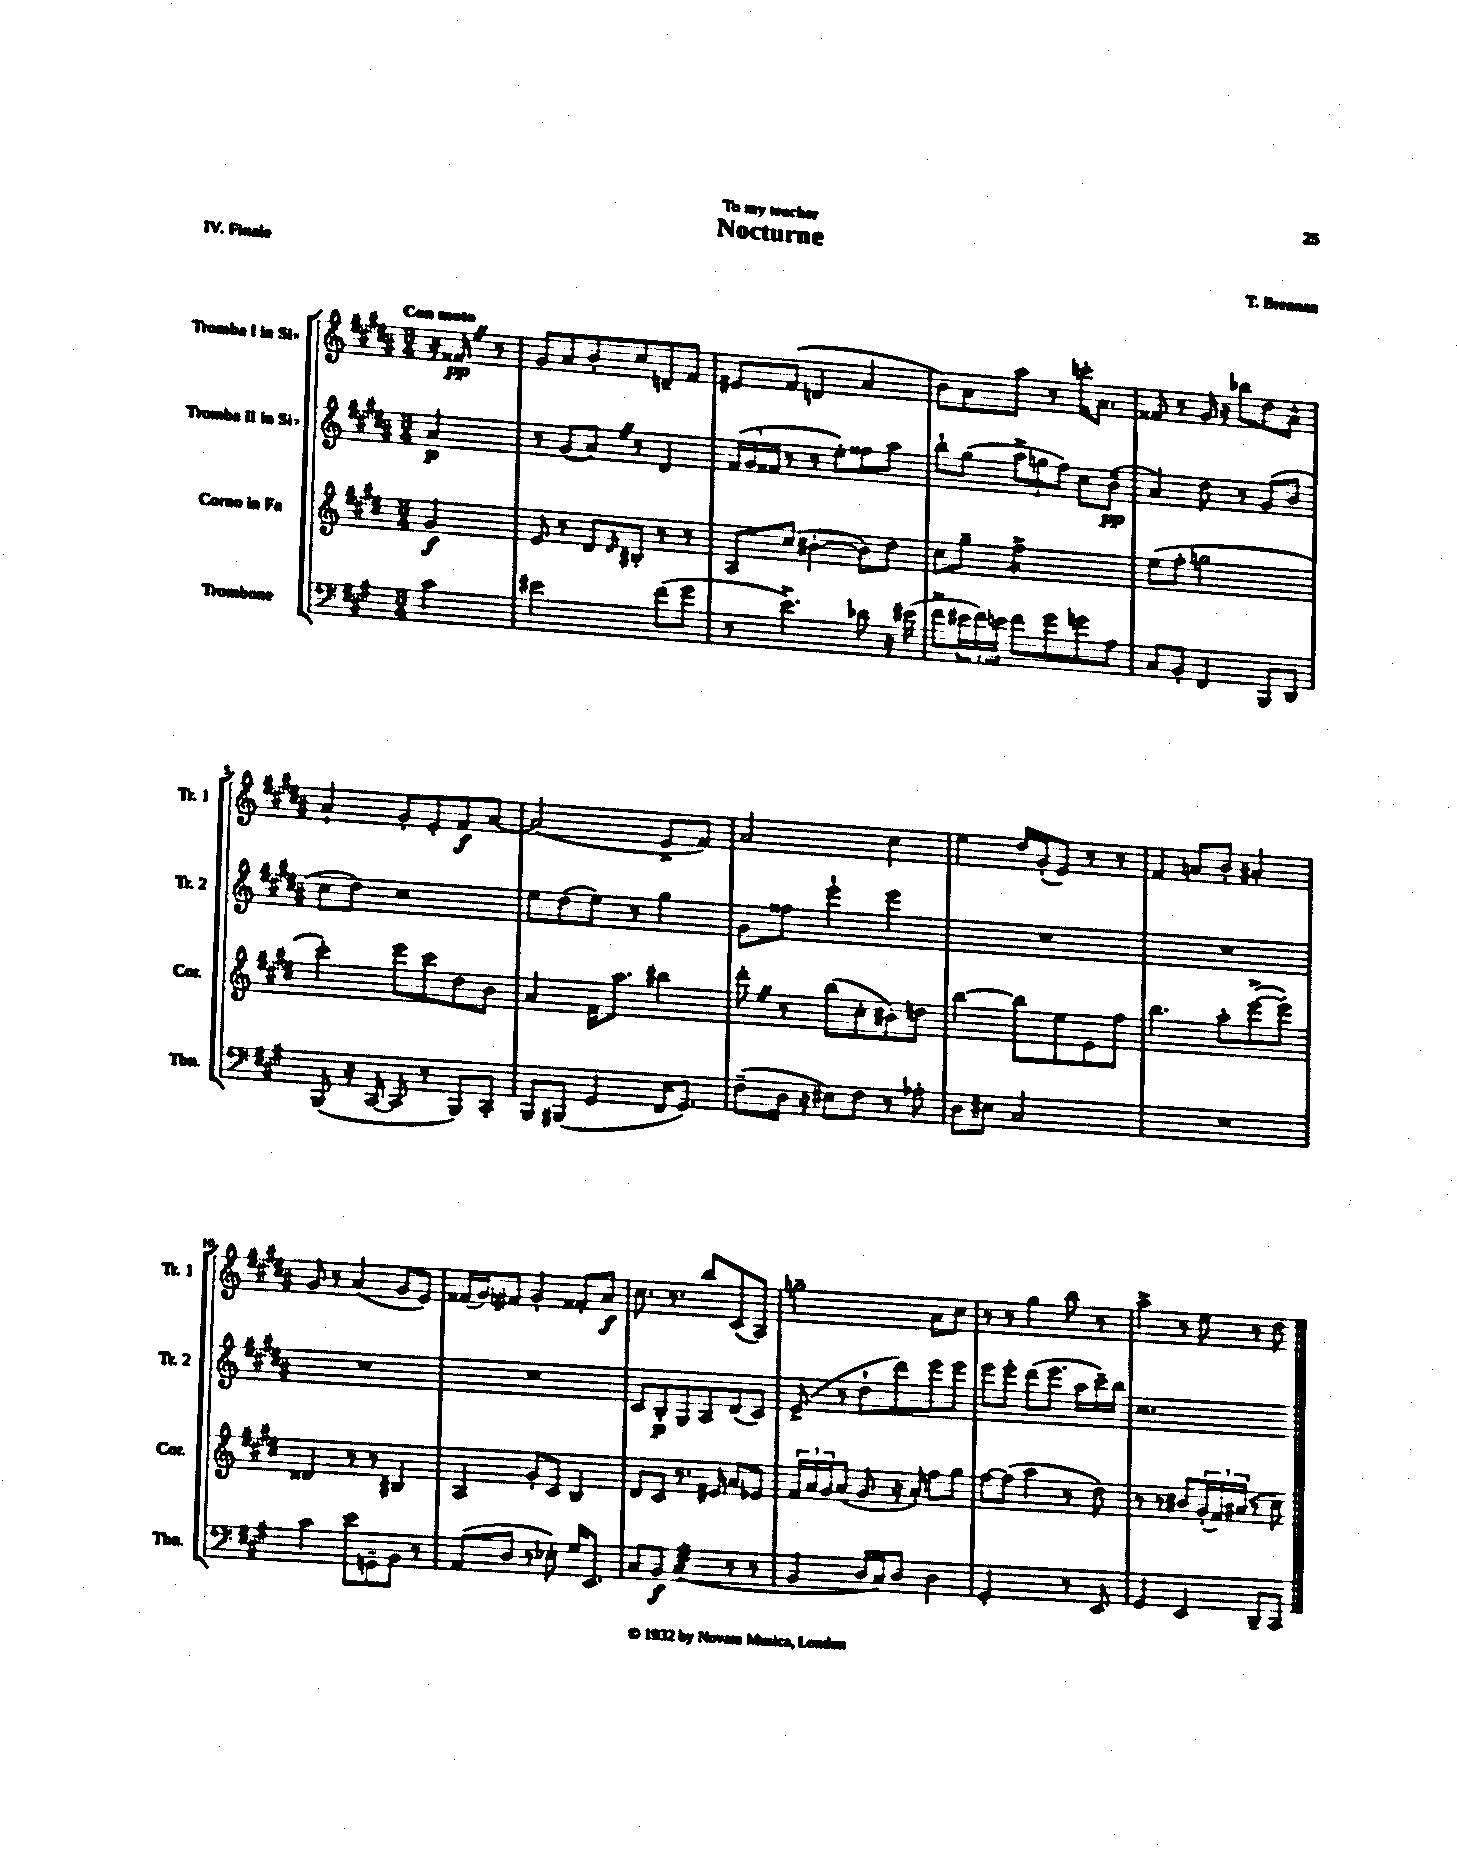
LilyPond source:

\header { title = "Nocturne" composer = "T. Brennan" dedication = "To my teacher" piece = "IV. Finale" }
<<
\new StaffGroup <<
\new Staff = "s0" \with { instrumentName = "Tromba I in Sib" shortInstrumentName = "Tr. 1" } {
    \clef treble \key b \major \numericTimeSignature \time 3/4 \partial 4 \tempo "Con moto"
    r16 fisis'16\pp \once \override BreathingSign.text = \markup { \musicglyph "scripts.caesura.straight" } \breathe r8 |
    gis'8 ais'8 b'8-. cis''8 d'8-- fis'8 |
    eis'8 fis'8( d'4 ais'4 |
    b'8) ais'8 ais''8 r8 c'''16-. ais'8. |
    fisis'8 r8 gis'16 r16 bes''8 dis''8 ais'8-^ |
    ais'4-! gis'8-. e'8-. fis'8\f ais'8~ |
    ais'2( e'8-> fis'8) |
    ais'2 cis''4 |
    e''4 dis''16 gis'16-.( e'8) r8 r8 |
    fis'4 a'8 b'8-. ais'4-. |
    gis'8 r8 ais'4( gis'8 e'8) |
    fisis'16( gis'16) fis'8 gis'4-. fisis'8-. ais'8\f |
    cis''8. r8. b''8 cis'8( ais8) |
    g''2-- ais'8 cis''8 |
    r8 r8 gis''4 b''8 r8 |
    ais''4-> r8 e''8 r8 dis''8 \bar "|." |
}
\new Staff = "s1" \with { instrumentName = "Tromba II in Sib" shortInstrumentName = "Tr. 2" } {
    \clef treble \key b \major \numericTimeSignature \time 3/4 \partial 4
    ais'4\p |
    r8 gis'8( ais'8) \once \override BreathingSign.text = \markup { \musicglyph "scripts.caesura.straight" } \breathe r8 dis'4 |
    \tuplet 3/2 { fis'16( gis'16 fisis'16 } r8 r8 e''8-.) fisis''8 ais''8 |
    b''8-! gis''8( \tuplet 3/2 { ais''8-> g''8 fis''8) } cis''8 b'8--\pp( |
    ais'4) dis''8 r8 gis'8( b'8 |
    cis''8 dis''8) r2 |
    e''8 dis''8( e''8) r8 gis''4 |
    gis'8 fisis''8 e'''4-! e'''4 |
    R2. |
    R2. |
    R2. |
    R2. |
    cis'8 b8-.\p gis8 ais8 dis'8( cis'8) |
    e'8->( r8 dis''8-! dis'''8) e'''8 e'''8 |
    e'''8 e'''8-. dis'''8( e'''8. ais''16 cis'''16--) b''16 |
    r2. \bar "|." |
}
\new Staff = "s2" \with { instrumentName = "Corno in Fa" shortInstrumentName = "Cor." } {
    \clef treble \key e \major \numericTimeSignature \time 3/4 \partial 4
    gis'4\f |
    e'8 r8 dis'8 \grace { dis'16 } bis8-. r8 r8 |
    a8 cis''8( bis'4~-. bis'8) dis''8 |
    cis''8 gis''8-- fis''2:8-> |
    e''8( fis''8-. g''2 |
    cis'''4-.) e'''8 cis'''8 dis''8 b'8 |
    a'4 fis'16 a''8. bis''4 |
    dis'''8-. \once \override BreathingSign.text = \markup { \musicglyph "scripts.caesura.straight" } \breathe r8 b''8( cis''8-. bis'8) d''8 |
    b''4~ b''8 e''8 e'8 fis''8 |
    b''4. a''8-. e'''8~->( e'''8-.) |
    disis'4 r8 r8 bis4 |
    a4 gis'8-. cis'8 b4 |
    dis'8 cis'8 r8. eis'16 a'8 ees'8 |
    \tuplet 3/2 { fis'16 a'16 gis'16 } a'8( gis'8 r16 a'16-.) fis''8 gis''8 |
    fis''8~ fis''8( a''4 r8 dis''8) |
    r8 r8 bis'8 \tuplet 3/2 { gis'16-.( fis'16) ais'16( } r8 cis''8) \bar "|." |
}
\new Staff = "s3" \with { instrumentName = "Trombone" shortInstrumentName = "Tbn." } {
    \clef bass \key a \major \numericTimeSignature \time 3/4 \partial 4
    cis'4 |
    eis'2 fis'8( gis'8 |
    r8 e'4.->) des'8 r16 eis'16( |
    fis'8-> \tuplet 3/2 { eis'16 fis'16) e'16 } fis'8 gis'8 g'8 a8 |
    cis8 b,8-. fis,4 b,,8 d,8 |
    b,,8( r16 cis,16~ cis,8 r8 b,,8) cis,8-. |
    b,,8 bis,,8( gis,4 fis,16 gis,8.) |
    fis8--( d16 r16 eis8) fis8 r8 aes8-. |
    d8 eis8 cis2 |
    R2. |
    cis'4 e'8 g,8-- b,8 r8 |
    a,8( d8 r8 ees8-.) gis16 e,8. |
    cis8 b,8\f cis4:32( r8 r8 |
    b,4 d16 cis16) d8 d4 |
    gis,2-. r8 e,8 |
    gis,4 e,4 d,8-- cis,8 \bar "|." |
}
>>
>>
